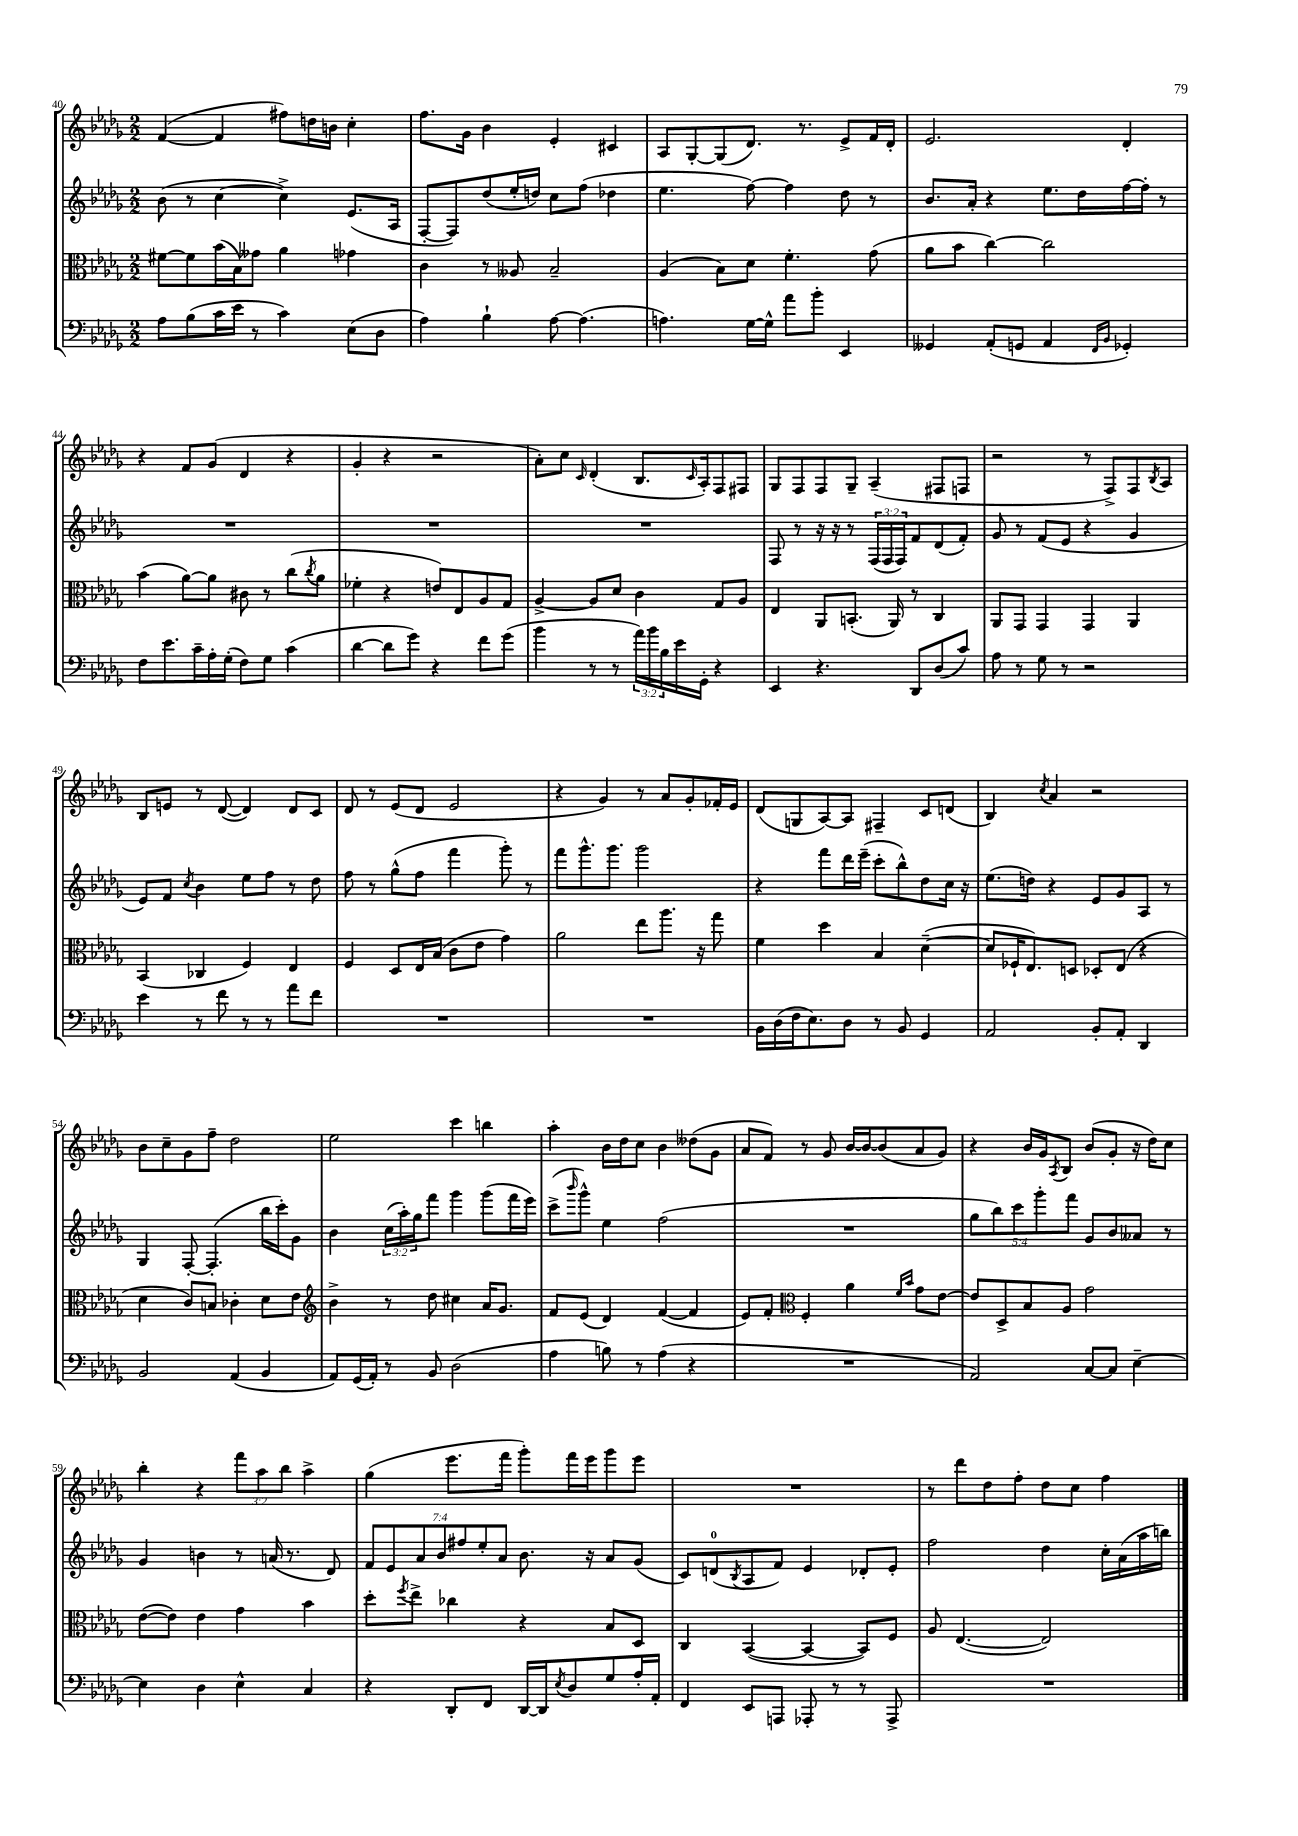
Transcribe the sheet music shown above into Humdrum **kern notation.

**kern	**kern	**kern	**kern
*part4	*part3	*part2	*part1
*staff4	*staff3	*staff2	*staff1
*clefF4	*clefC3	*clefG2	*clefG2
*k[b-e-a-d-g-]	*k[b-e-a-d-g-]	*k[b-e-a-d-g-]	*k[b-e-a-d-g-]
*M2/2	*M2/2	*M2/2	*M2/2
=40	=40	=40	=40
8A-\L	[8f#X\L	(8b-\	([4f/
(8B-\	8f#\]	8r	.
16c\L	(16b-\L	[4cc\	4f/]
16e-\JJ	16B-\J)	.	.
8r	8g--X\J	.	.
4c\)	4a-\	4cc^\])	8ff#X\L)
.	.	.	16ddn\L
.	.	.	16bn\JJ
(8E-\L	4g-X\	(8.e-/L	4cc'\
8D-\J	.	.	.
.	.	16A-/Jk	.
=41	=41	=41	=41
4A-\)	4c\	[8F'/L	8.ff\L
.	.	8F/])	.
.	.	.	16g-\Jk
4B-`\	8r	(8dd-/	4b-\
.	8A--X/	16ee-'/L	.
.	.	16ddn/JJ)	.
[8A-\	2B-~/	8cc\L	4e-'/
(4.A-\]	.	(8ff\J	.
.	.	4dd-X\	4c#X/
=42	=42	=42	=42
4.An\)	(4A-/	4.ee-\	8A-/L
.	.	.	[8G-'/
.	8B-\L)	.	(8G-/]
[16G-\LL	8d-\J	[8ff\)	8.d-/J)
16G-^^\JJ]	.	.	.
8a-\L	4.f'\	4ff\]	.
.	.	.	8.r
8b-'\J	.	.	.
4EE-/	.	8dd-\	8e-^/L
.	(8g-\	8r	16f/L
.	.	.	16d-'/JJ
=43	=43	=43	=43
4GG--X/	8a-\L	8.b-/L	2.e-/
.	8b-\J	.	.
.	.	16a-'/Jk	.
(8AA-'/L	[4cc\)	4r	.
8GGn/J	.	.	.
4AA-/	2cc\]	8.ee-\L	.
.	.	16dd-\L	.
16qqFF/LL	.	.	.
16qqBB-/JJ	.	.	.
4GG-X'/)	.	[16ff\	4d-'/
.	.	16ff'\JJ]	.
.	.	8r	.
!!LO:LB:g=z
=44	=44	=44	=44
8F\L	(4b-\	1r	4r
8.e-\	.	.	.
.	[8a-\L)	.	8f/L
16c~\L	.	.	.
16A-'\	8a-\J]	.	(8g-/J
(16G-'\JJ	.	.	.
8F\L)	8c#X\	.	4d-/
8G-\J	8r	.	.
(4c\	(8cc\L	.	4r
.	8qcc/	.	.
.	8a-\J	.	.
=45	=45	=45	=45
[4d-\	4f-X'\	1r	4g-'/
8d-\L]	4r	.	4r
8g-\J)	.	.	.
4r	8en/L)	.	2r
.	8E-/	.	.
8f\L	8A-/	.	.
(8g-\J	8G-/J	.	.
=46	=46	=46	=46
4b-\	[4A-^/	1r	8a-'\L)
.	.	.	8cc\J
.	.	.	16qqc/
8r	8A-/L]	.	(4d-'/
8r	8d-/J	.	.
24a-\LL)	4c\	.	8.B-/L
24b-\	.	.	.
24B-\	.	.	.
16e-\	.	.	.
.	.	.	16qqc/
16GG-'\JJ	.	.	16A-'/k)
4r	8G-/L	.	8F/
.	8A-/J	.	8F#X/J
=47	=47	=47	=47
4EE-/	4E-/	8F/	8G-/L
.	.	8r	8F/
4.r	8AA-/L	16r	8F/
.	.	16r	.
.	(8.BBn'/J	8r	8G-~/J
.	.	(24F/LL	(4A-~/
.	.	24F/	.
.	16AA-/)	.	.
.	.	24F/J)	.
8DD-/L	8r	8f/	.
(8D-/	4C/	(8d-/	8F#X/L
8c/J)	.	8f'/J)	8Fn/J
=48	=48	=48	=48
8A-\	8AA-/L	8g-/	2r
8r	8GG-/J	8r	.
8G-\	4GG-/	(8f/L	.
8r	.	8e-/J	.
2r	4GG-/	4r	8r
.	.	.	8F^/L)
.	4AA-/	4g-/	8F/
.	.	.	8qB-/
.	.	.	8A-/J
!!LO:LB:g=z
=49	=49	=49	=49
4e-\	(4BB-/	8e-/L)	8B-/L
.	.	8f/J	8en/J
.	.	8qcc/	.
8r	4C-X/	4b-\	8r
8f\	.	.	([8d-/
8r	4F/)	8ee-\L	4d-/])
8r	.	8ff\J	.
8a-\L	4E-/	8r	8d-/L
8f\J	.	8dd-\	8c/J
=50	=50	=50	=50
1r	4F/	8ff\	8d-/
.	.	8r	8r
.	8D-/L	(8gg-^^\L	(8e-/L
.	16E-/L	8ff\J	8d-/J
.	(16B-/JJ	.	.
.	8c\L	4fff\	2e-/
.	8e-\J	.	.
.	4g-\)	8ggg-'\)	.
.	.	8r	.
=51	=51	=51	=51
1r	2a-\	8fff\L	4r
.	.	8.ggg-^^\	.
.	.	.	4g-/)
.	.	8.ggg-\J	.
.	8ee-\L	2ggg-\	8r
.	8.aa-\J	.	8a-/L
.	.	.	8g-'/
.	16r	.	.
.	8gg-\	.	16f-X'/L
.	.	.	16e-/JJ
=52	=52	=52	=52
16BB-\LL	4f\	4r	(8d-/L
(16D-\	.	.	.
16F\J	.	.	8Gn/
8.E-\)	.	.	.
.	4dd-\	8fff\L	[8A-/)
8D-\J	.	16ddd-\L	8A-/J]
.	.	(16eee-~\JJ	.
8r	4B-/	8ccc'\L	4F#X~/
8BB-/	.	8bb-^^\)	.
4GG-/	([4d-~\	8dd-\	8c/L
.	.	16cc\Jk	(8dn/J
.	.	16r	.
=53	=53	=53	=53
2AA-/	8d-/L]	(8.ee-\L	4B-/)
.	16F-X`/K	.	.
.	8.E-/)	16ddn\Jk)	.
.	.	.	8qcc/
.	.	4r	4a-/
.	8Dn/J	.	.
8BB-'/L	8D-X'/L	8e-/L	2r
8AA-'/J	(8E-/J	8g-/	.
4DD-/	4r	8A-/J	.
.	.	8r	.
!!LO:LB:g=z
=54	=54	=54	=54
2BB-/	4d-\	4G-/	8b-\L
.	.	.	8cc~\
.	8c/L)	[8F'/	8g-\
.	8Bn/J	(4.F'/]	8ff~\J
(4AA-/	4c-X'\	.	2dd-\
4BB-/	8d-\L	16bb-\LL	.
.	.	16ccc'\J)	.
.	8e-\J	8g-\J	.
=55	=55	=55	=55
*	*clefG2	*	*
8AA-/L)	4b-^\	4b-\	2ee-\
(16GG-/L	.	.	.
16AA-'/JJ)	.	.	.
8r	8r	(24cc\LL	.
.	.	24aa-'\)	.
.	.	24gg-\J	.
8BB-/	8dd-\	8fff\J	.
(2D-\	4cc#X\	4ggg-\	4ccc\
.	16a-/KL	(8ggg-\L	4bbn\
.	8.g-/J	.	.
.	.	16fff\L	.
.	.	16eee-\JJ)	.
=56	=56	=56	=56
4A-\	8f/L	(8ccc^\L	4aa-'\
.	.	16qqbbb-/	.
.	(8e-/J	8ggg-^^\J)	.
8Bn\)	4d-/)	4ee-\	16b-\LL
.	.	.	16dd-\J
8r	.	.	8cc\J
(4A-\	([4f/	(2ff\	4b-\
4r	4f/]	.	(8dd--X\L
.	.	.	8g-\J
=57	=57	=57	=57
1r	8e-/L)	1r	8a-/L
.	8f'/J	.	8f/J)
*	*clefC3	*	*
.	4F'/	.	8r
.	.	.	8g-/
.	4a-\	.	[16b-/LL
.	.	.	16b-/J_
.	.	.	(8b-/]
.	16qqf/LL	.	.
.	16qqb-/JJ	.	.
.	8g-\L	.	8a-/
.	[8e-\J	.	8g-/J)
=58	=58	=58	=58
2AA-/)	8e-/L]	10gg-\L	4r
.	.	10bb-\)	.
.	8D-^/	.	.
.	.	10ccc\	.
.	8B-/	.	16b-/LL
.	.	10ggg-'\	.
.	.	.	16g-/J
.	.	.	8qA-/
.	8A-/J	.	8B-/J
.	.	10fff\J	.
[8C/L	2g-\	8g-/L	(8b-/L
8C/J]	.	8b-/	8g-'/J
[4E-~\	.	8a--X/J	16r
.	.	.	16dd-\KL)
.	.	8r	8cc\J
!!LO:LB:g=z
=59	=59	=59	=59
4E-\]	([8e-\L	4g-/	4bb-'\
.	8e-\J])	.	.
4D-\	4e-\	4bn\	4r
4E-^^\	4g-\	8r	12fff\L
.	.	.	12aa-\
.	.	(16an/	.
.	.	.	12bb-\J
.	.	8.r	.
4C/	4b-\	.	4aa-^\
.	.	8d-/)	.
=60	=60	=60	=60
4r	8dd-'\L	14f/L	(4gg-\
.	.	14e-/	.
.	8qff/	.	.
.	8ee-^\J	.	.
.	.	14a-/	.
.	.	14b-/	.
8DD-'/L	4cc-X\	.	8.eee-\L
.	.	14ff#X/	.
.	.	14ee-'/	.
8FF/J	.	.	.
.	.	14a-/J	.
.	.	.	16fff\Jk
[16DD-/LL	4r	8.b-\	8ggg-'\L)
16DD-/J]	.	.	.
8qE-/	.	.	.
8D-/	.	.	16fff\L
.	.	16r	16eee-\J
8G-/	8B-/L	8a-/L	8ggg-\
16A-'/L	8D-/J	(8g-/J	8eee-\J
16AA-'/JJ	.	.	.
=61	=61	=61	=61
4FF/	4C/	8c/L)	1r
.	.	(8dn/	.
.	.	8qB-/	.
8EE-/L	([4BB-/	8A-/	.
8AAAn/J	.	8f/J)	.
8AAA-X'/	4BB-/_	4e-/	.
8r	.	.	.
8r	8BB-/L])	8d-X'/L	.
8AAA-^/	8F/J	8e-'/J	.
=62	=62	=62	=62
1r	8A-/	2ff\	8r
.	([4.E-/	.	8ddd-\L
.	.	.	8dd-\
.	.	.	8ff'\J
.	2E-/])	4dd-\	8dd-\L
.	.	.	8cc\J
.	.	16cc'\LL	4ff\
.	.	(16a-\	.
.	.	16aa-\	.
.	.	16bbn\JJ)	.
==	==	==	==
*-	*-	*-	*-
